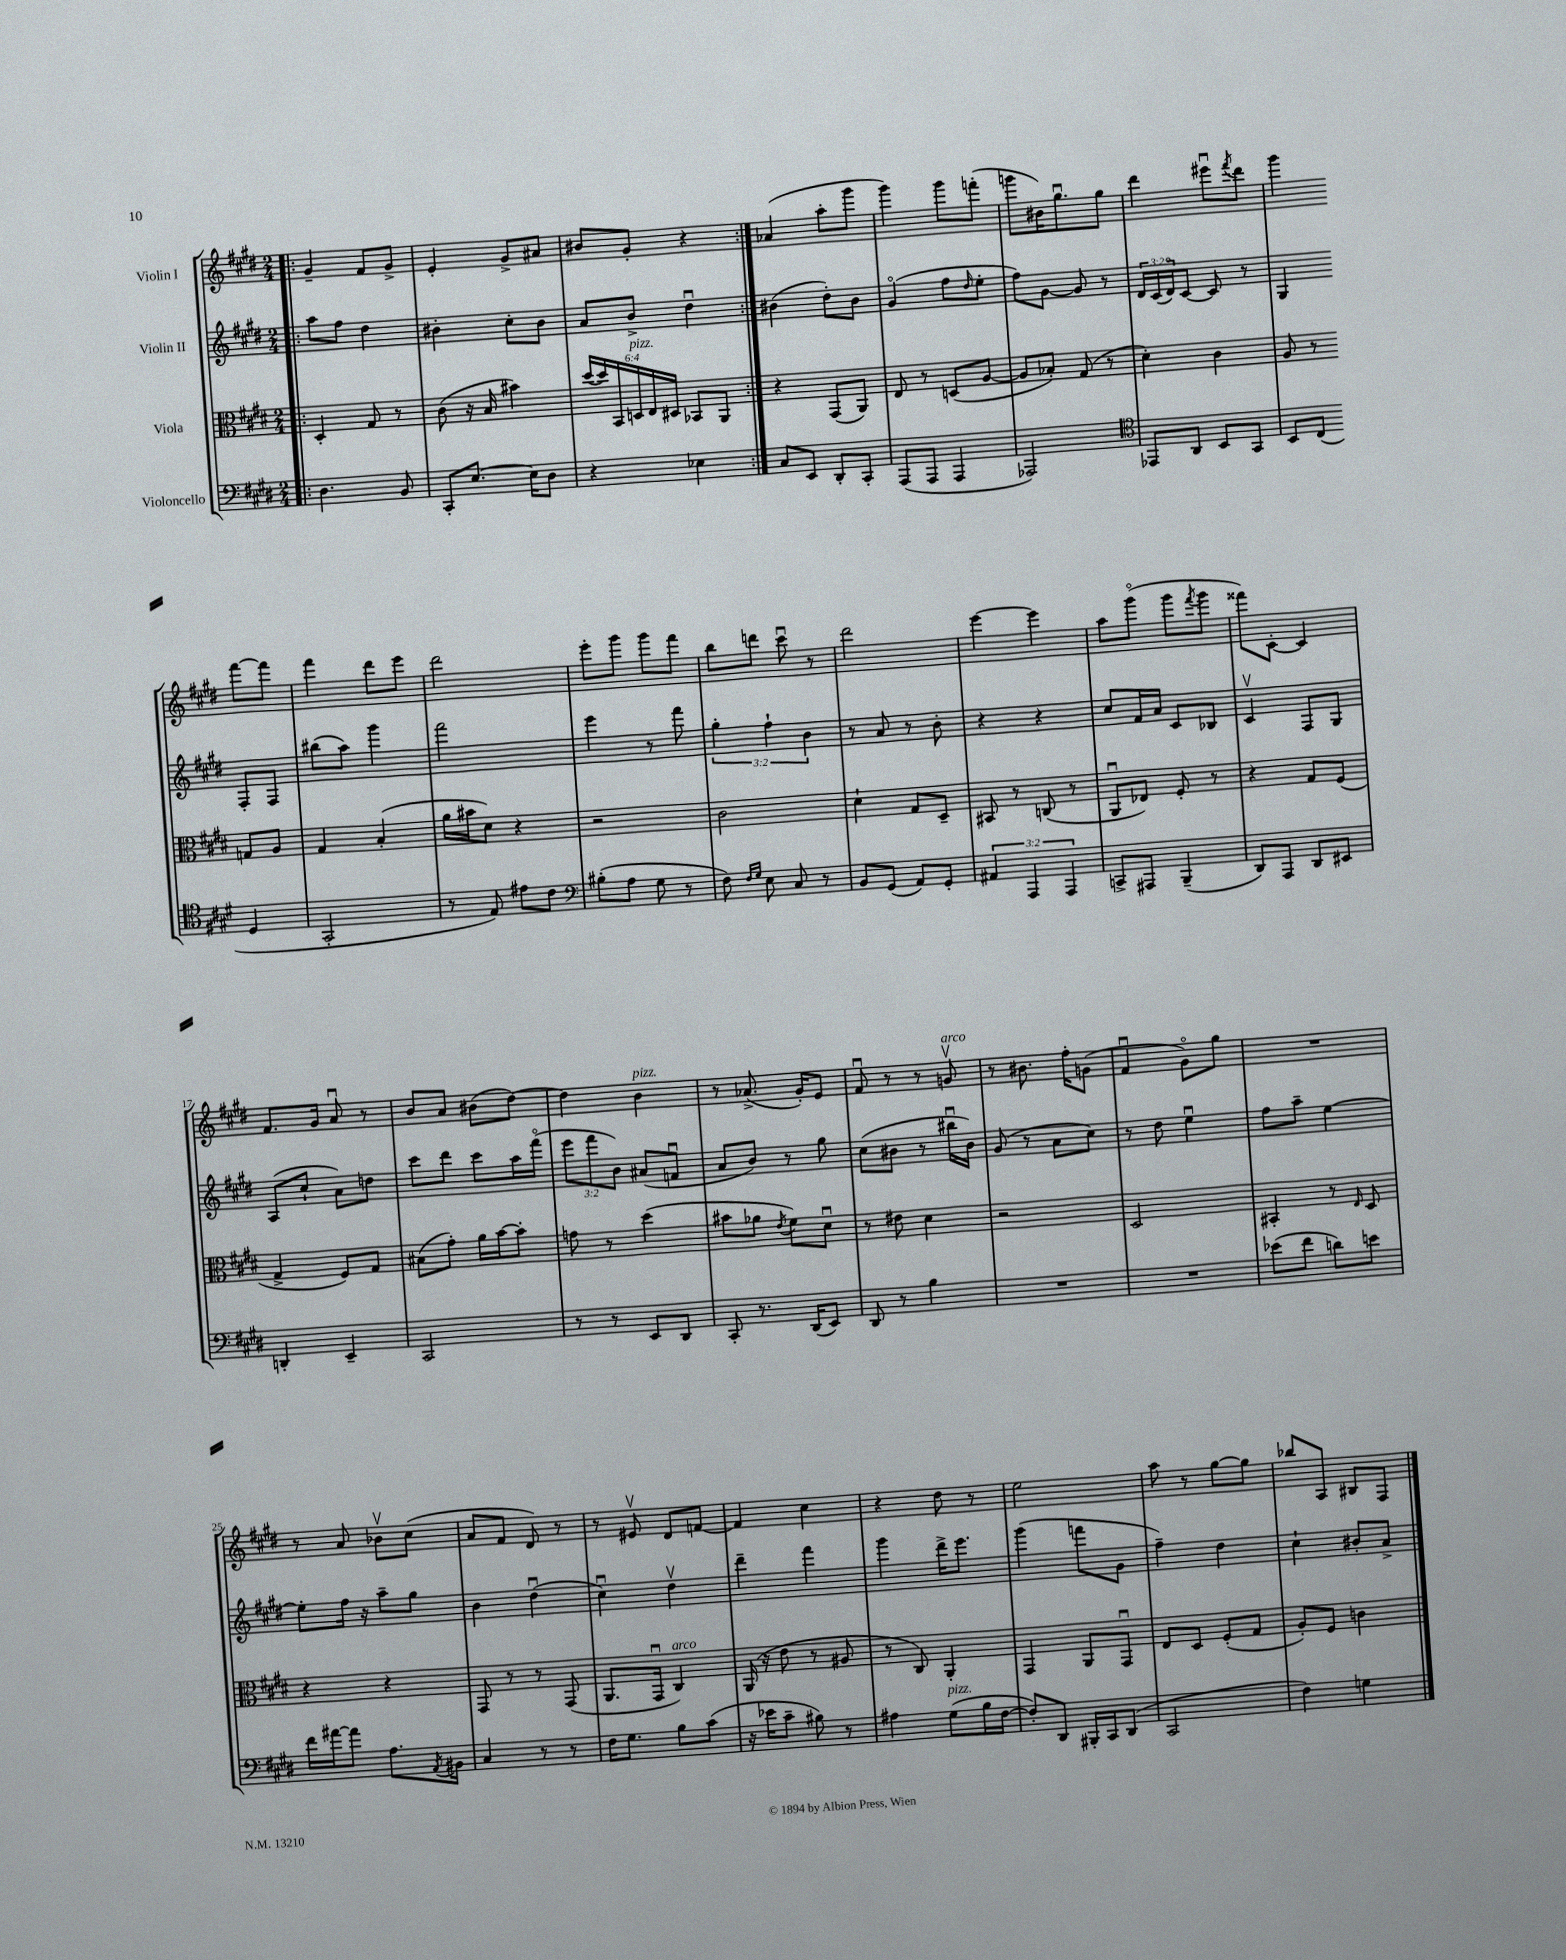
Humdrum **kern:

**kern	**kern	**kern	**kern
*staff4	*staff3	*staff2	*staff1
*clefF4	*clefC3	*clefG2	*clefG2
*k[f#c#g#d#]	*k[f#c#g#d#]	*k[f#c#g#d#]	*k[f#c#g#d#]
*M2/4	*M2/4	*M2/4	*M2/4
=!|:	=!|:	=!|:	=!|:
4.D#\	4D#'/	8aa\L	4g#~/
.	.	8ff#\J	.
.	8G#/	4dd#\	8f#/L
8BB/	8r	.	8g#^/J
=	=	=	=
8CC#'/L	(8c#\	4b#'\	4e'/
[8.E/J	16r	.	.
.	16B/	.	.
.	4b#\)	8cc#'\L	8g#^/L
16E\]LK	.	.	.
8D#\J	.	8b#\J	8a#/J
=	=	=	=
4r	(24dd#/LL	8a/L	8b#/L
.	24dd#/)	.	.
.	24BB/	.	.
.	24D/	8b^/J	8g#'/J
.	24E/	.	.
.	24D#/JJ	.	.
4E-\	8BB-/L	4dd#u\	4r
.	8AA/J	.	.
=:|!	=:|!	=:|!	=:|!
8C#/L	4r	(4b#\	(4a-/
8EE/J	.	.	.
8DD#'/L	(8GG#/L	8dd#'\L)	8aa'\L
8CC#'/J	8AA/J)	8b#\J	8ggg#\J
=	=	=	=
(8AAA/L	8E/	(4g#o/	4ggg#\)
8AAA/J	8r	.	.
4AAA/	(8D/L	8ff#\L	8ggg#\L
.	.	16qqdd#/	.
.	[8A/J	8ee'\J	(8fff'\J
=	=	=	=
2AAA-/)	8A/]L	8ff#\L)	8ggg\L
.	8B-'/J)	[8g#\J	16b#\K)
.	.	.	8.gg#u\
.	(8G#/	8g#/]	.
.	8r	8r	8gg#\J
=	=	=	=
*clefC4	*	*	*
8EE-/L	4d#'\)	24d#/LL	4ddd#\
.	.	(24c#/	.
.	.	24d#o/J)	.
8AA/J	.	[8c#/J	.
8BB/L	4c#\	8c#/]	8eee#u\L
.	.	.	8qfff#/
8GG#/J	.	8r	8ddd#\J
=	=	=	=
8BB/L	8A/	4G#/	4ggg#\
(8C#/J	8r	.	.
4D#/	8G/L	8F#'/L	[8fff#\L
.	8A/J	8F#/J	8fff#\]J
=	=	=	=
2GG#'/	4G#/	(8bb#\L	4fff#\
.	.	8aa\J)	.
.	(4B'/	4ggg#\	8ddd#\L
.	.	.	8eee\J
=	=	=	=
8r	16a\LL	2fff#\	2ddd#\
.	16b#\J	.	.
8E/)	8d#\J)	.	.
8e#\L	4r	.	.
8c#\J	.	.	.
=	=	=	=
*clefF4	*	*	*
(8B#'\L	2r	4eee\	8eee'\L
8A\J	.	.	8ggg#\J
8G#\	.	8r	8ggg#\L
8r	.	8fff#\	8fff#\J
=	=	=	=
8F#\)	2c#\	6gg#'\	8bb\L
16qqF#/LL	.	.	.
16qqG#/JJ	.	.	.
8E\	.	.	8ddd\J
.	.	6ff#`\	.
8C#/	.	.	8ccc#u\
.	.	6b\	.
8r	.	.	8r
=	=	=	=
8BB/L	4d#`\	8r	2ddd#\
(8GG#/J	.	8a/	.
8AA/L)	8G#/L	8r	.
8GG#'/J	8D#~/J	8b'\	.
=	=	=	=
6AA#/	8BB#/	4r	[4eee\
.	8r	.	.
6AAA/	.	.	.
.	(8C/	4r	4eee\]
6AAA/	.	.	.
.	8r	.	.
=	=	=	=
8CC^/L	8AAu/L	8cc#/L	8aa\L
8AAA#/J	8E-/J)	16f#/L	(8ggg#o\J
.	.	16a/JJ	.
(4BBB~/	8F#'/	8c#/L	8ggg#\L
.	.	.	8qfff#/
.	8r	8B-/J	8ggg#\J
=	=	=	=
8DD#/L)	4r	4c#v/	8fff##\L)
8AAA/J	.	.	[8c#'\J
8DD#/L	8G#/L	8F#/L	4c#/]
8EE#/J	(8F#/J	8G#/J	.
=	=	=	=
4DD'/	4G#^/	(8A/L	8.f#/L
.	.	8cc#`/J	.
.	.	.	16g#/Jk
4EE~/	8F#/L)	8a\L)	8au/
.	8G#/J	8dd\J	8r
=	=	=	=
2CC#/	(8B#\L	8ccc#\L	8b/L
.	8g#'\J)	8ddd#\J	8a/J
.	16a\LL	8ccc#\L	(8b#\L
.	[16b\J	.	.
.	8b'\]J	16aa\L	[8dd#\J)
.	.	(16fff#o\JJ	.
=	=	=	=
8r	8g\	12eee\L	4dd#\]
.	.	12fff#\	.
8r	8r	.	.
.	.	12b\J)	.
8EE/L	(4dd#\	(8a#/L	4b\
8DD#/J	.	8fu/J	.
=	=	=	=
8CC#'/	8b#\L	8a/L	8r
8.r	8a-\J	8b/J)	(8.a-^/
.	8qe/	.	.
.	8f#\L)	8r	.
(16DD#/LK	.	.	16g#'/LK)
8EE/J)	8d#u\J	8gg#\	8e/J
=	=	=	=
8DD#/	8r	(8cc#\L	8f#u/
8r	8e#\	8b#\J	8r
4B\	4d#\	8r	8r
.	.	16bb#u\LL	8gv/
.	.	16b#\JJ)	.
=	=	=	=
2r	2r	(8g#/	8r
.	.	8r	8.b#\
.	.	8a\L	.
.	.	.	16ff#'\LK
.	.	8cc#\J)	(8g\J
=	=	=	=
2r	2D#/	8r	4f#u/
.	.	8dd#\	.
.	.	4eeu\	8g#o\L)
.	.	.	8gg#\J
=	=	=	=
(8e-\L	4BB#'/	8ff#\L	2r
8f#\J	.	8aa~\J	.
8d\L)	8r	[4ee\	.
.	16qqE/	.	.
8e\J	8D#/	.	.
=	=	=	=
16f#\LL	4r	8ee'\]L	8r
[16a#\J	.	.	.
8a#\]J	.	16ff#\Jk	8a/
.	.	16r	.
8.A\L	4r	8aa~\L	8b-v\L
.	.	8gg#\J	(8cc#\J
8qAA/	.	.	.
16BB#\Jk	.	.	.
=	=	=	=
4C#/	8GG#/	4b\	8a/L
.	8r	.	8f#/J
8r	8r	(4dd#u\	8d#/)
8r	(8GG#/	.	8r
=	=	=	=
16F#\LK	8.AA/L	4cc#u\)	8r
8.G#\J	.	.	.
.	.	.	8e#v/
.	16GG#u/Jk	.	.
8B\L	4C#/)	4dd#v\	8d#/L
(8c#\J	.	.	[8f/J
=	=	=	=
16r	(16AA/	4ddd#~\	4f/]
16e-\LK	16r	.	.
8c#~\J	8e\	.	.
8B#\)	8r	4fff#\	4cc#\
8r	8A#/	.	.
=	=	=	=
4A#\	8r	4ggg#\	4r
.	8C#/)	.	.
(8G#\L	4AA'/	16ddd#^\LK	8dd#\
.	.	8.eee\J	.
16B\L	.	.	8r
[16F#\JJ	.	.	.
=	=	=	=
8F#'/]L)	4GG#/	(4ggg#\	2ee\
8DD#/J	.	.	.
16BBB#'/LL	8AA/L	8fff\L	.
16CC#/J	.	.	.
(8DD#/J	8GG#u/J	8g#\J	.
=	=	=	=
2CC#/	8E/L	4ff#~\)	8aa\
.	8D#/J	.	8r
.	(8F#'/L	4dd#\	[8gg#\L
.	8G#/J	.	8gg#\]J
=	=	=	=
4F#\)	8A'/L)	4cc#`\	8bb-/L
.	8F#/J	.	8A/J
4G\	4c\	8b#'/L	8B#/L
.	.	8a^/J	8F#/J
==	==	==	==
*-	*-	*-	*-
